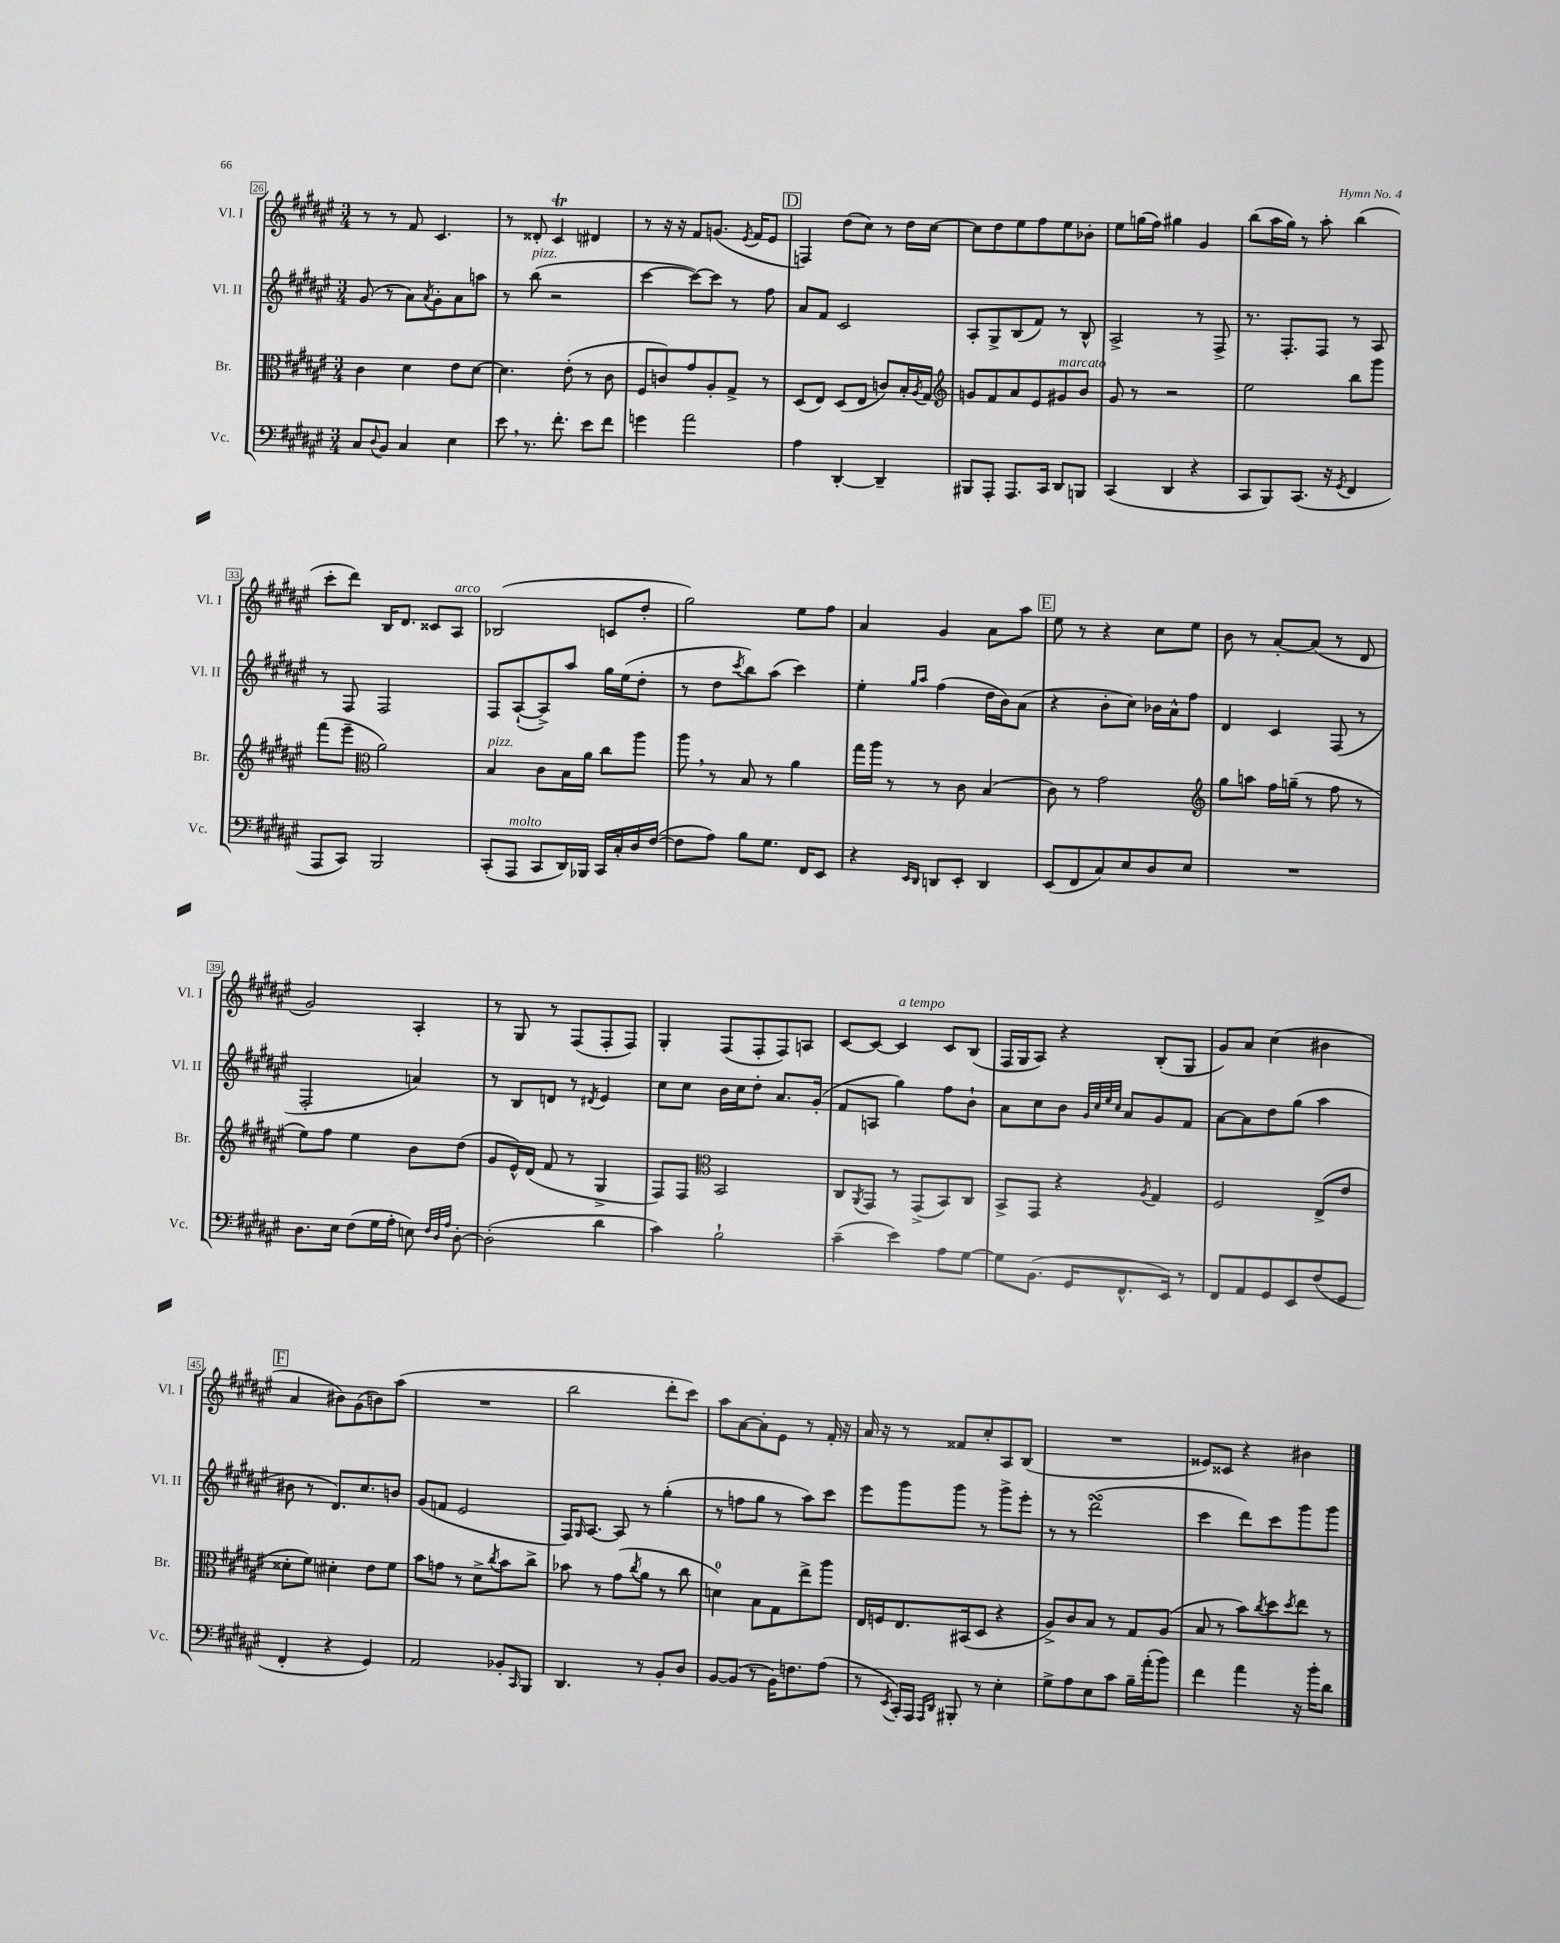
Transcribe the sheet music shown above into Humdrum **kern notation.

**kern	**kern	**kern	**kern
*staff4	*staff3	*staff2	*staff1
*clefF4	*clefC3	*clefG2	*clefG2
*k[f#c#g#d#a#e#]	*k[f#c#g#d#a#e#]	*k[f#c#g#d#a#e#]	*k[f#c#g#d#a#e#]
*M3/4	*M3/4	*M3/4	*M3/4
8C#	4c#	(8g#	8r
8qqD#	.	.	.
8BB	.	8r	8r
4C#	4d#	8a#)	8f#
.	.	8qa#	.
.	.	8g#'	4.c#
4E#	8e#	8a#	.
.	[8d#	8aa	.
=	=	=	=
8e#	4.d#]	8r	8r
8.r	.	(8bb	8d##'
.	.	2r	4c#
8.f#'	.	.	.
.	(8e#'	.	.
8e#	8r	.	4d#
8f#	8c#	.	.
=	=	=	=
4g	8F#	[4ccc#	8r
.	8c)	.	16r
.	.	.	16r
2a#	8g#	8ccc#_)	8f#
.	8A#'	8ccc#]	(8.g
.	8G#^	8r	.
.	.	.	8qe#
.	.	.	16f#
.	8r	8ff#	8e#
=	=	=	=
4A#	(8D#	8a#	4F)
.	8E#)	8f#	.
[4DD#'	(8D#	2c#	(8dd#
.	8E#	.	8cc#)
4DD#~]	8c)	.	8r
.	16B'	.	16dd#
.	8qA#	.	.
.	16G#	.	[16cc#
=	=	=	=
*	*clefG2	*	*
8BBB#	8g	8A#'	8cc#]
8AAA#'	8f#	8G#^	8dd#
8.AAA#	8a#	(8B	8ee#
.	8e#	8f#)	8ff#
16CC#	.	.	.
8DD#	8g#	8r	8ee#
8BBB	8b	8B^^	8b-'
=	=	=	=
(4CC#	8g#	2A#^	8ee#
.	8r	.	(16gg
.	.	.	16ff#)
4DD#	2r	.	4gg#
4r	.	8r	4g#
.	.	8F#^	.
=	=	=	=
8CC#	2ee#	8.r	(8bb
8BBB)	.	.	16aa#
.	.	8.F#'	16gg#)
(8.CC#	.	.	8r
.	.	8F#	8aa#'
16r	.	.	.
8qGG#	.	.	.
4FF#	8bb	8r	(4bb
.	8ggg#	8A#	.
=	=	=	=
8AAA#	(8fff#	8r	8ccc#'
8CC#)	8eee#~	8F#	8ddd#)
*	*clefC3	*	*
2BBB	2a#)	2F#	16B
.	.	.	8.d#
.	.	.	8c##
.	.	.	8A#
=	=	=	=
(8CC#'	4B	8F#	(2B-
8AAA#	.	([8A#`	.
8CC#	8c#	8A#^])	.
16DD#)	16B	8aa#	.
16BBB-	16a#	.	.
16CC#	8cc#	16gg#	8c
16C#'	.	(16ee#	.
16D#	8aa#	8dd#'	8dd#'
([16F#	.	.	.
=	=	=	=
8F#]	8aa#	8r	2gg#)
8A#)	8r	8dd#	.
.	.	8qccc#	.
8B	8B	8bb)	.
8.G#	8r	(8aa#	.
.	4a#	4ccc#)	8ee#
16FF#	.	.	.
8EE#	.	.	8ff#
=	=	=	=
4r	16gg#	4ee#'	4a#
.	16aa#	.	.
.	8r	.	.
16qqEE#	.	16qqgg#	.
16qqDD#	.	16qqaa#	.
8DD	8r	(4ff#	4g#
8EE#'	8c#	.	.
4DD	(4B	16dd#	8a#
.	.	16b)	.
.	.	(8a#	8aa#
=	=	=	=
(8EE#	8c#)	4r	8ee#
8FF#	8r	.	8r
8C#)	2g#	8b'	4r
8E#	.	8cc#)	.
8D#	.	16b-	8cc#
.	.	16a#^^	.
8E#	.	8ff#	8ee#
=	=	=	=
*	*clefG2	*	*
2.r	8gg#	4d#	8b
.	8aa	.	8r
.	16ff#	4c#	[8a#'
.	(16gg~	.	.
.	8r	.	(8a#]
.	8ff#	(8F#	8r
.	8r	8r	8d#
=	=	=	=
8.D#	8ee#)	2F#'	2g#)
.	8ff#	.	.
16E#	.	.	.
(8F#	4ee#	.	.
16G#	.	.	.
16A#'	.	.	.
8E)	8b	4a)	4A#'
32qqF#	.	.	.
32qqD#	.	.	.
32qqA#	.	.	.
[8D#'	(8dd#	.	.
=	=	=	=
(2D#']	8g#	8r	8r
.	16e#^^)	8B	8G#
.	(16d#	.	.
.	8f#	8d	8r
.	8r	8r	(8F#
.	.	8qd#	.
4d#	4G#^	4e#	8F#'
.	.	.	8F#)
=	=	=	=
4c#)	8F#)	8cc#	4G#'
.	8F#	8cc#	.
*	*clefC3	*	*
2B`	2BB	16b	(8F#
.	.	16cc#	.
.	.	8dd#'	8F#'
.	.	8.a#	8F#)
.	.	.	8A
.	.	(16g#'	.
=	=	=	=
(4c#~	8C#	8f#	[8c#
.	8qAA#	.	.
.	8GG#	8A	8c#_
4e#)	8r	4gg#)	4c#]
.	(8GG#^	.	.
8A#	8BB)	8ff#	8c#
[8G#	8C#	8b`	(8B
=	=	=	=
8G#]	8BB^	8a#	16F#
.	.	.	16G#
(8.BB	8GG#	8cc#	8A#)
.	4r	8b	4r
16GG#	.	.	.
.	.	32qqg#	.
.	.	32qqcc#	.
.	.	32qqee#	.
.	.	32qqcc#	.
8.FF#^^	.	8a#	.
.	8qA#	.	.
.	4G#	8g#	(8B'
16EE#)	.	.	.
8r	.	8f#	8G#
=	=	=	=
8FF#	2F#	[8a#	8g#)
8AA#	.	8a#]	8a#
8GG#	.	8dd#	(4cc#
8EE#	.	(8gg#	.
(8F#	(8E#^	4aa#	4b#
8GG#	8e#	.	.
=	=	=	=
4FF#'	8d##'	8b#	4a#
.	8f#)	8r	.
4r	4d#'	8.d#)	8b#)
.	.	.	(8g#
.	.	8.cc#	.
4GG#)	8e#	.	8b)
.	8f#	8b	(8aa#
=	=	=	=
2AA#	8b	(8g#	2.r
.	8g	8f	.
.	8r	2e#	.
.	8d#^	.	.
.	8qcc#	.	.
8BB-'	8b	.	.
16qqCC#	.	.	.
8BBB	8cc#^	.	.
=	=	=	=
4.DD#	8b-	16F#)	2bb
.	.	16qqG#	.
.	.	[8.A#	.
.	8r	.	.
.	(8g#	8A#]	.
.	8qcc#	.	.
8r	8a#	8r	.
8BB'	8r	(4gg#'	8ddd#'
8D#	8cc#	.	8ccc#)
=	=	=	=
[8BB	4d)	8r	8aa#
(8BB]	.	8ff	[8a#
8r	8B	8gg#	8a#']
16BB)	8G#	8r	8e#
8.F	.	.	.
.	8ee#^	8aa#)	8r
(8A#	8aa#	8ccc#	16f#'
.	.	.	16r
=	=	=	=
8r	16E#	8eee#	16a#
.	16F	.	16r
8qEE#	.	.	.
16CC#')	8.E#	8ggg#	8r
16AAA#	.	.	.
16qqAAA#	.	.	.
16qqDD#	.	.	.
8BBB#'	.	8ggg#	8f##
.	(16BB#	.	.
8r	8D#	8r	8cc#'
4E#'	4r	8ggg#^	8A#
.	.	8eee#'	(8B
=	=	=	=
8G#^	8A#^)	8r	2.r
8A#	8c#	8r	.
8E#	8B	(2ddd#	.
8c#	8r	.	.
16B~	8G#	.	.
(16a#'	.	.	.
8b)	(8A#	.	.
=	=	=	=
4f#	8B	4ccc#	8e##)
.	8r	.	8c##
4a#	8b)	8ddd#)	4r
.	8qcc#	.	.
.	8dd#	8ccc#	.
.	8qdd#	.	.
16r	8ee#	8ggg#	4b#
16b'	.	.	.
8d#	8r	8ggg#	.
==	==	==	==
*-	*-	*-	*-
